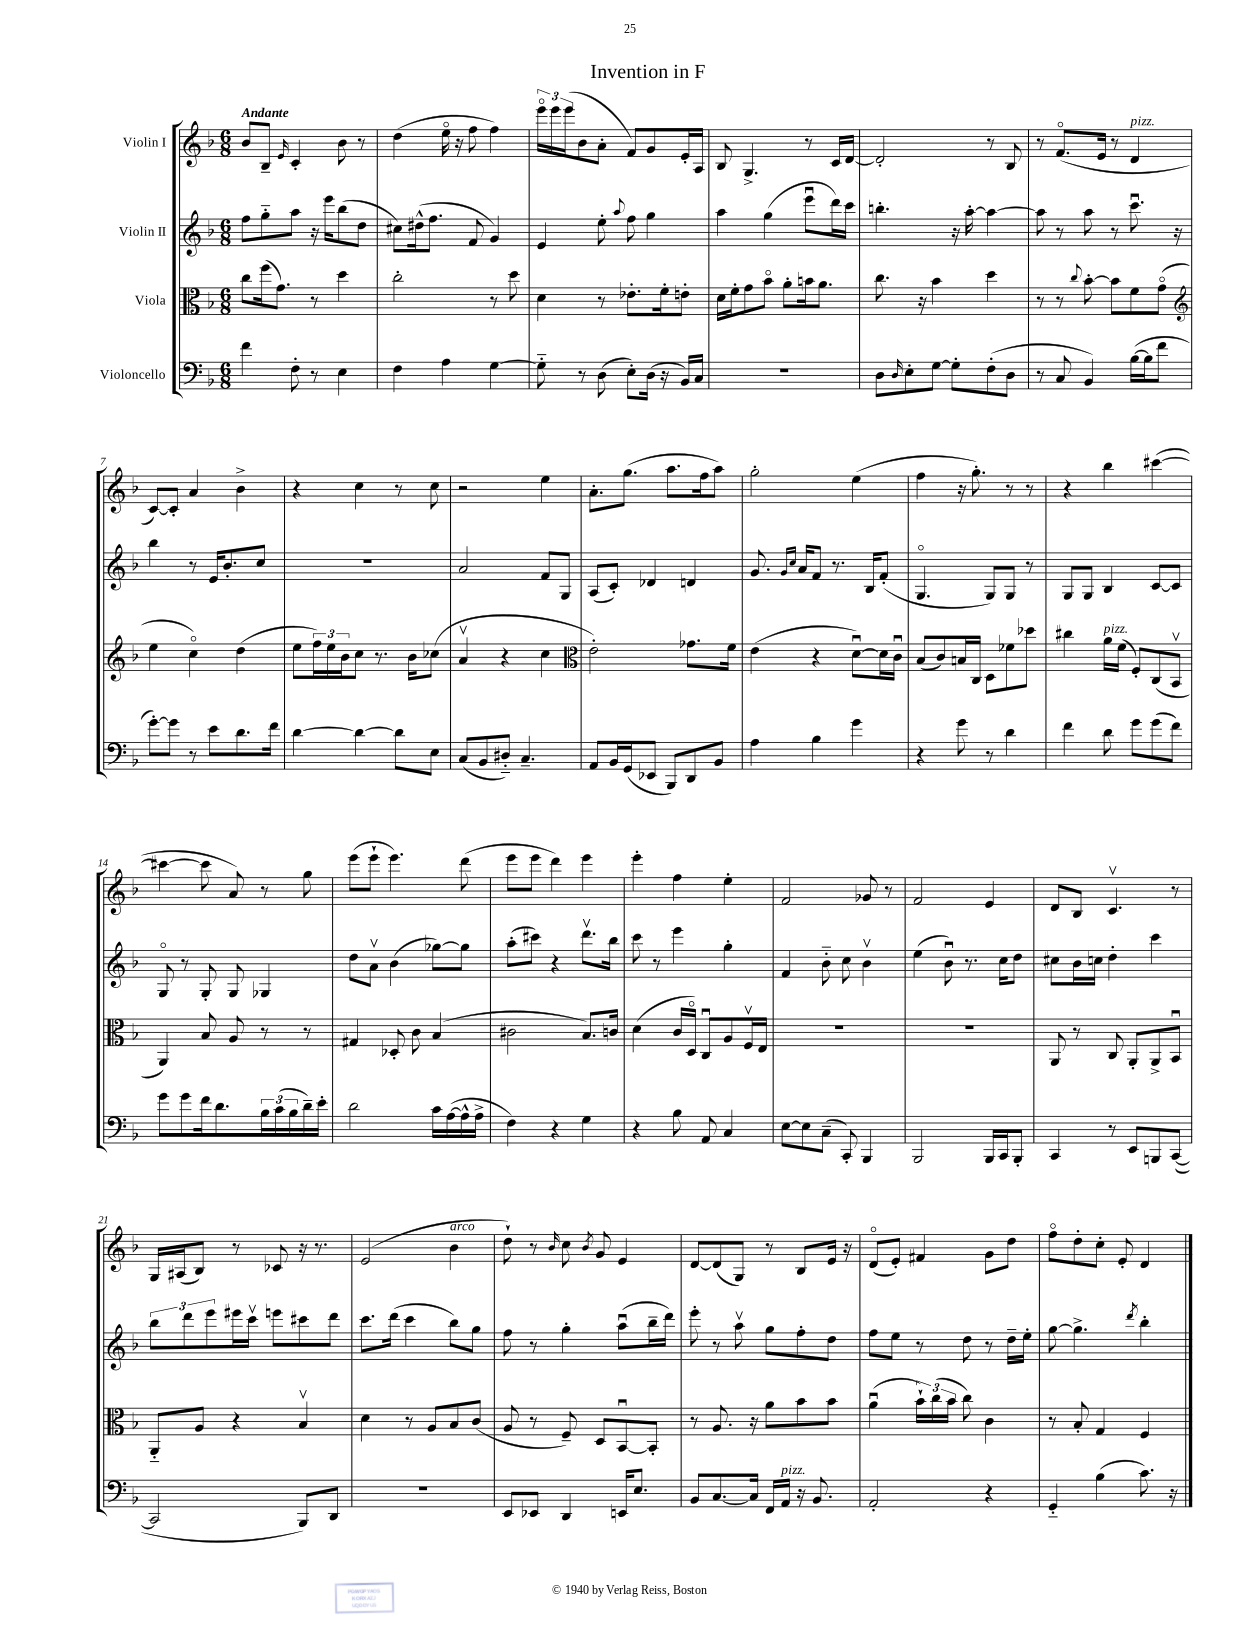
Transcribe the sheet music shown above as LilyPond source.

\header { title = "Invention in F" }
<<
\new StaffGroup <<
\new Staff = "s0" \with { instrumentName = "Violin I" } {
    \clef treble \key f \major \numericTimeSignature \time 6/8 \tempo "Andante"
    bes'8 bes8-- \grace { e'16 } c'4-. bes'8 r8 |
    d''4( e''16\flageolet r16 f''8 f''4) |
    \tuplet 3/2 { e'''16\flageolet e'''16 e'''16( } bes'8 a'8-. f'8) g'8 e'16-. a16 |
    bes8 g4.-> r8 c'16 d'16~ |
    d'2-. r8 bes8 |
    r8 f'8.\flageolet( e'16 r8 d'4^\markup { \italic "pizz." } |
    c'8~) c'8-. a'4 bes'4-> |
    r4 c''4 r8 c''8 |
    r2 e''4 |
    a'8.-. g''8.( a''8. f''16 a''8) |
    g''2-. e''4( |
    f''4 r16 g''8.-.) r8 r8 |
    r4 bes''4 cis'''4~( |
    cis'''4~ cis'''8 a'8) r8 g''8 |
    e'''8( e'''8-! e'''4.) d'''8( |
    e'''8 e'''8 d'''4) e'''4 |
    e'''4-. f''4 e''4-. |
    f'2 ges'8 r8 |
    f'2 e'4 |
    d'8 bes8 c'4.\upbow r8 |
    g16 ais16( bes8) r8 ces'8 r16 r8. |
    e'2( bes'4^\markup { \italic "arco" } |
    d''8-!) r8 \grace { bes'16 } c''8 \acciaccatura { bes'8 } g'8 e'4 |
    d'8~ d'8( g8) r8 bes8 e'16 r16 |
    d'8\flageolet( e'8-.) fis'4 g'8 d''8 |
    f''8\flageolet d''8-. c''8-. e'8-. d'4 \bar "|." |
}
\new Staff = "s1" \with { instrumentName = "Violin II" } {
    \clef treble \key f \major \numericTimeSignature \time 6/8
    f''8 g''8-_ a''8 r16 e'''16 bes''8( d''8 |
    cis''8) dis''16-^( f''8. f'8 g'4) |
    e'4 e''8-. \appoggiatura { a''8 } f''8 g''4 |
    a''4 g''4( e'''8\downbow d'''16) c'''16 |
    b''4.-. r16 a''16~-. a''4~ |
    a''8 r8 a''8 r8 c'''8.\downbow r16 |
    bes''4 r8 e'16 bes'8.-. c''8 |
    R2. |
    a'2 f'8 g8 |
    a8( c'8-.) des'4 d'4 |
    g'8. \grace { g'16 c''16 } a'16 f'8 r8. bes16 f'8-.( |
    g4.\flageolet g8) g8 r8 |
    g8 g8 bes4 c'8~ c'8 |
    g8\flageolet r8 g8-. g8 ges4 |
    d''8 a'8\upbow bes'4( ges''8~) ges''8 |
    a''8-.( cis'''8) r4 d'''8.\upbow bes''16 |
    c'''8 r8 e'''4 g''4-. |
    f'4 bes'8-_ c''8 bes'4\upbow |
    e''4( bes'8\downbow) r8. c''16 d''8 |
    cis''8 bes'16 c''16 d''4-. c'''4 |
    \tuplet 3/2 { bes''8 d'''8 e'''8 } eis'''16 c'''16\upbow e'''8 cis'''8 d'''8 |
    c'''8. d'''16( c'''4 bes''8) g''8 |
    f''8 r8 g''4-. a''8\downbow( bes''16-- d'''16) |
    e'''8-. r8 a''8\upbow g''8 f''8-. d''8 |
    f''8 e''8 r8 d''8 r8 d''16-- e''16-. |
    g''8~ g''4.-> \acciaccatura { d'''8 } bes''4-. \bar "|." |
}
\new Staff = "s2" \with { instrumentName = "Viola" } {
    \clef alto \key f \major \numericTimeSignature \time 6/8
    c''8 f''16( g'8.) r8 d''4 |
    c''2-. r8 d''8 |
    d'4 r8 ees'8.-. f'16-. e'8-. |
    d'16 f'16-. g'8 bes'8\flageolet a'8-. b'16 a'8. |
    c''8. r16 bes'4 d''4 |
    r8 r8 \appoggiatura { c''8 } bes'8~-. bes'8 f'8 g'8\flageolet( |
    \clef treble e''4 c''4\flageolet) d''4( |
    e''8 \tuplet 3/2 { f''16) e''16 bes'16 } c''8 r8. bes'16 ces''8( |
    a'4\upbow r4 c''4 |
    \clef alto e'2-.) ges'8. f'16 |
    e'4( r4 d'8~\downbow) d'16 c'16\downbow |
    bes8( c'8) b16 c16 d8 fes'8 des''8 |
    cis''4 a'16^\markup { \italic "pizz." } f'16( f8-.) c8( bes,8\upbow |
    a,4) bes8 a8 r8 r8 |
    gis4 des8-. c'8 bes4( |
    cis'2 bes8.) c'16 |
    d'4( c'16 d16\flageolet) c8\downbow a8 f16\upbow e16 |
    R2. |
    R2. |
    a,8 r8 c8 a,8-. a,8-> bes,8\downbow |
    a,8-_ a8 r4 bes4\upbow |
    d'4 r8 a8 bes8 c'8( |
    a8 r8 f8--) d8 bes,8~\downbow bes,8-. |
    r8 a8. r16 a'8 bes'8 bes'8 |
    a'4\downbow( \tuplet 3/2 { bes'16-!) c''16( bes'16 } c''8) c'4 |
    r8 bes8-. g4 f4 \bar "|." |
}
\new Staff = "s3" \with { instrumentName = "Violoncello" } {
    \clef bass \key f \major \numericTimeSignature \time 6/8
    f'4 f8-. r8 e4 |
    f4 a4 g4~ |
    g8-_ r8 d8( e8-.) d16( r16 bes,16) c16 |
    R2. |
    d8 \grace { d16 } e8-. g8~ g8-. f8-.( d8 |
    r8 c8 bes,4) bes16~( bes16 f'8 |
    g'8~-.) g'8 r8 e'8 d'8. f'16 |
    d'4~ d'4~ d'8 e8 |
    c8( bes,8 dis8-_) c4.-- |
    a,8 bes,16 g,16( ees,8 bes,,8) d,8 bes,8 |
    a4 bes4 g'4 |
    r4 g'8 r8 d'4 |
    f'4 d'8 g'8 g'8( f'8) |
    g'8 g'8 f'16 d'8. \tuplet 3/2 { bes16 c'16( bes16 } d'16--) e'16-. |
    d'2 c'16 a16~( a16-^ a16-> |
    f4) r4 g4 |
    r4 bes8 a,8 c4 |
    e8~ e8 c8--( c,8-.) bes,,4 |
    bes,,2 bes,,16 c,16 bes,,8-. |
    c,4 r8 e,8 b,,8 c,8~( |
    c,2 bes,,8) d,8 |
    R2. |
    e,8 ees,8 d,4 e,16 e8. |
    bes,8 c8.~ c16 f,16 a,16^\markup { \italic "pizz." } r16 bes,8. |
    a,2-. r4 |
    g,4-_ bes4( c'8.) r16 \bar "|." |
}
>>
>>
